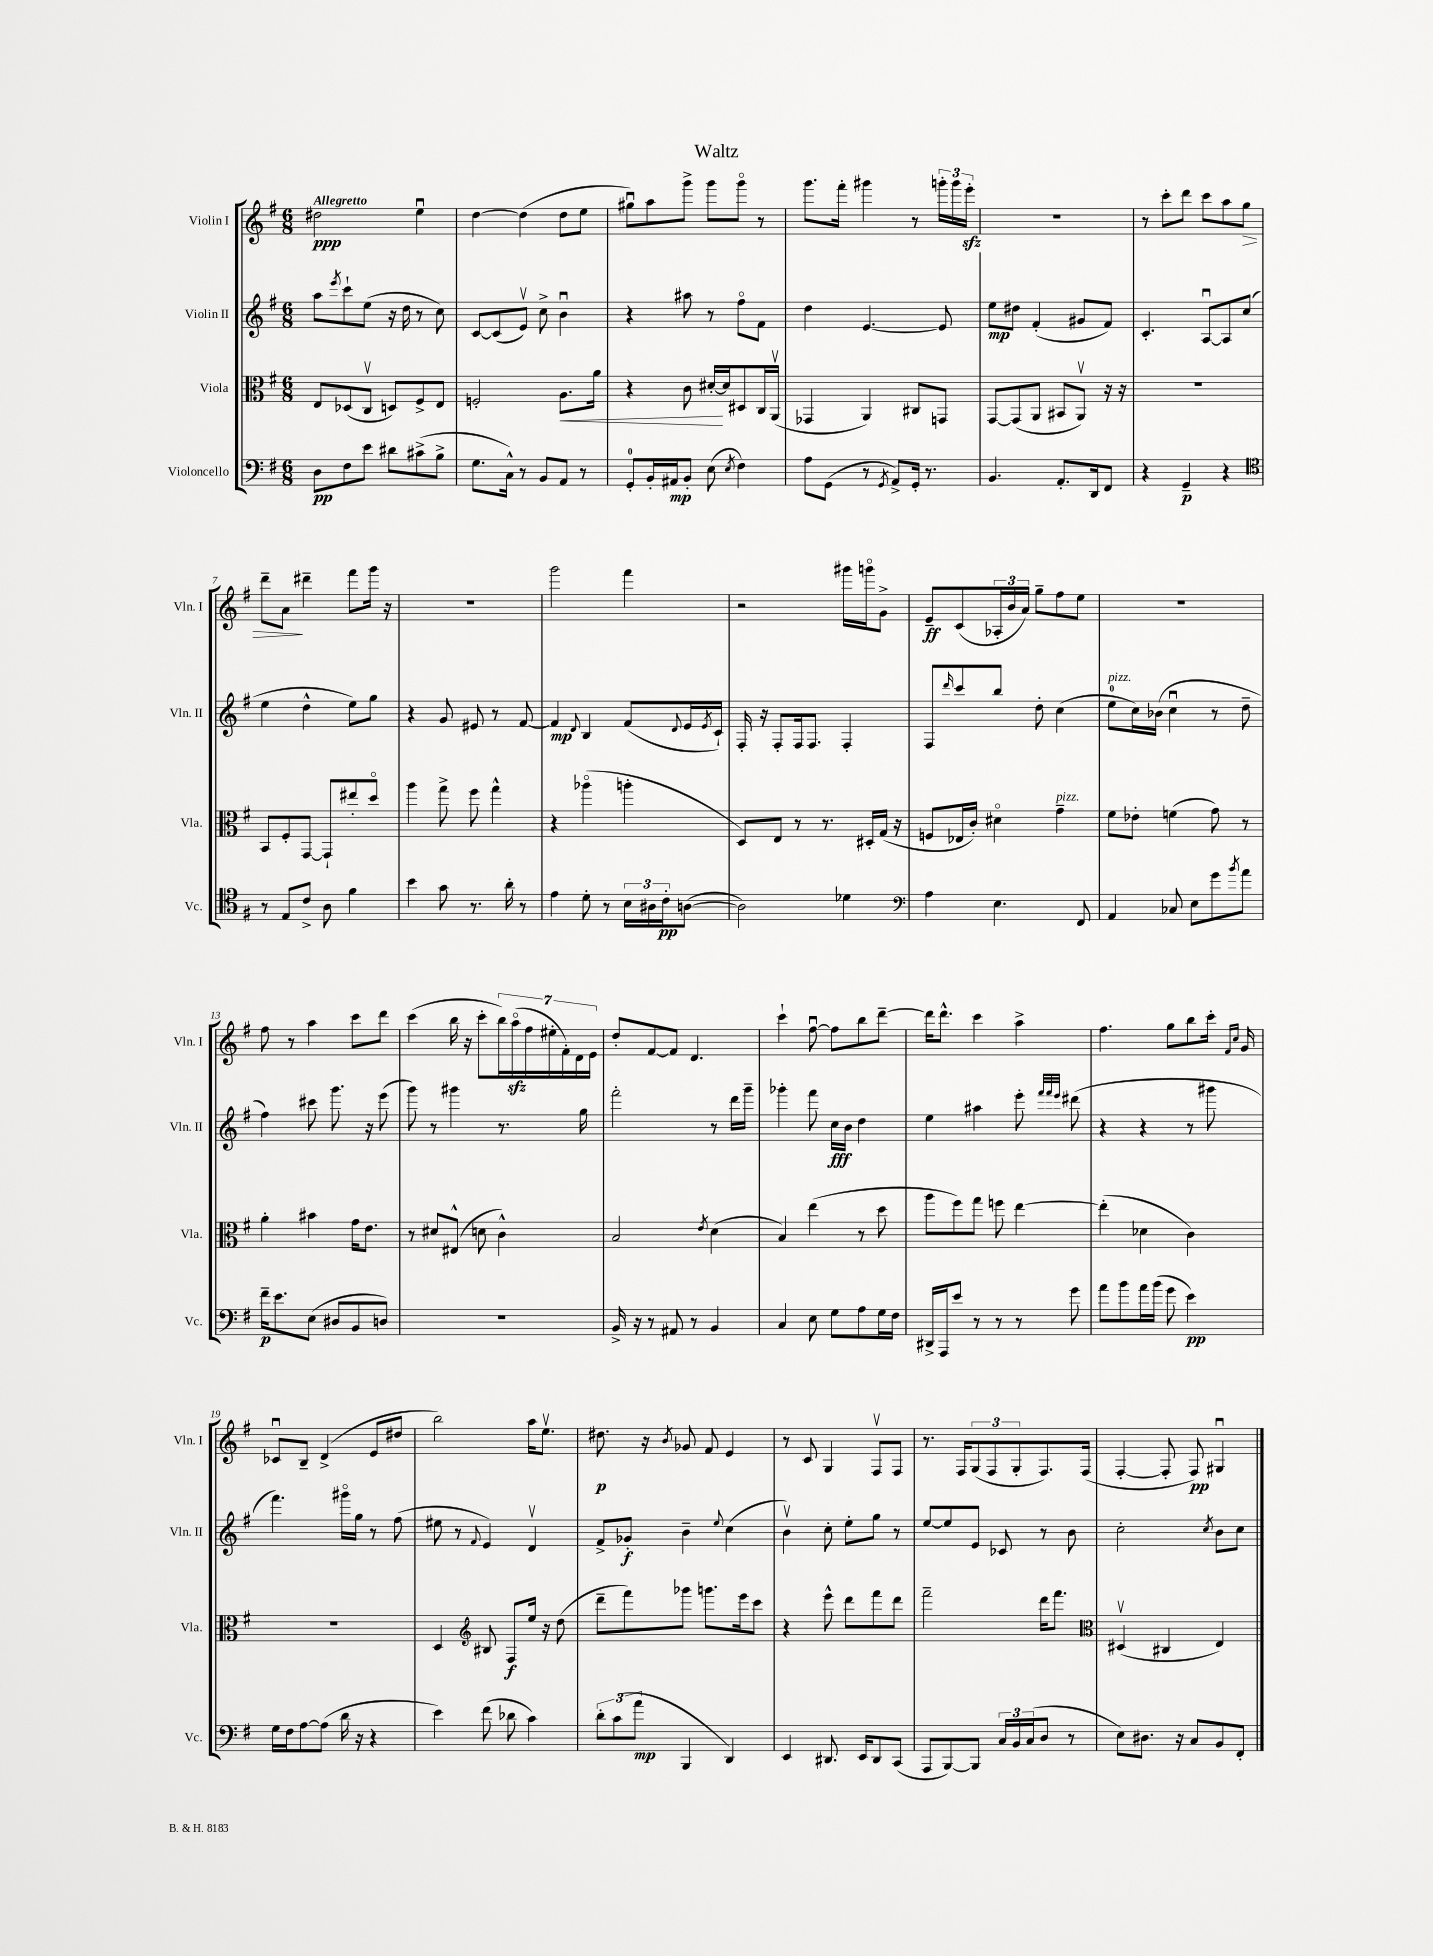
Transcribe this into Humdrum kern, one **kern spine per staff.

**kern	**dynam	**kern	**dynam	**kern	**dynam	**kern	**dynam
*part4	*part4	*part3	*part3	*part2	*part2	*part1	*part1
*staff4	*staff4	*staff3	*staff3	*staff2	*staff2	*staff1	*staff1
*I"Violoncello	*	*I"Viola	*	*I"Violin II	*	*I"Violin I	*
*I'Vc.	*	*I'Vla.	*	*I'Vln. II	*	*I'Vln. I	*
*clefF4	*	*clefC3	*	*clefG2	*	*clefG2	*
*k[f#]	*	*k[f#]	*	*k[f#]	*	*k[f#]	*
*M6/8	*	*M6/8	*	*M6/8	*	*M6/8	*
=1	=1	=1	=1	=1	=1	=1	=1
!	!	!	!	!	!	!LO:TX:a:B:t=Allegretto	!
8D\L	pp	8E/L	.	8aa\L	.	2dd#X\	ppp
.	.	.	.	8qeee/	.	.	.
8F#\	.	(8D-X/	.	8ccc`\	.	.	.
8e\J	.	8Cv/J	.	(8ee\J	.	.	.
8d#X\L	.	8Dn/L)	.	16r	.	.	.
.	.	.	.	16dd\	.	.	.
(8c#X^\	.	8F#^/	.	8r	.	4eeu\	.
8B^\J	.	8E/J	.	8cc\)	.	.	.
=2	=2	=2	=2	=2	=2	=2	=2
8.G\L	.	2Fn'/	.	[8c/L	.	[4dd\	.
.	.	.	.	(8c/]	.	.	.
16C^^\Jk)	.	.	.	.	.	.	.
8r	.	.	.	8ev/J)	.	(4dd\]	.
8BB/L	.	.	.	8cc^\	.	.	.
!	!	!	!LO:HP:b	!	!	!	!
8AA/J	.	8.A\L	<	4bu\	.	8dd\L	.
8r	.	.	.	.	.	8ee\J	.
.	.	16a\Jk	.	.	.	.	.
=3	=3	=3	=3	=3	=3	=3	=3
8GG'/L	.	4r	.	4r	.	8gg#Xu\L)	.
16BB'/L	.	.	.	.	.	8aa\	.
16AA#X/J	mp	.	.	.	.	.	.
8BB'/J	.	8c\	.	8aa#X\	.	8ggg^\J	.
(8E\	.	[16d#X'/LL	.	8r	.	8ggg\L	.
.	.	16d#/J]	[	.	.	.	.
8qE/	.	.	.	.	.	.	.
4F#\)	.	8D#X/	.	8ff#\L	.	8ggg\J	.
.	.	16C/L	.	8f#\J	.	8r	.
.	.	(16AAv/JJ	.	.	.	.	.
=4	=4	=4	=4	=4	=4	=4	=4
8A\L	.	4GG-X/	.	4dd\	.	8.ggg\L	.
(8GG\J	.	.	.	.	.	.	.
.	.	.	.	.	.	16fff#'\Jk	.
8r	.	4AA/)	.	[4.e/	.	4ggg#X\	.
8qGG/	.	.	.	.	.	.	.
8AA^/L)	.	.	.	.	.	.	.
16GG'/Jk	.	8C#X/L	.	.	.	8r	.
8.r	.	.	.	.	.	.	.
.	.	8GGn/J	.	8e/]	.	24gggn'\LL	.
.	.	.	.	.	.	24ggg\	.
.	.	.	.	.	.	24eeezz'\JJ	.
=5	=5	=5	=5	=5	=5	=5	=5
4.BB/	.	[8GG/L	.	8ee\L	mp	2.r	.
.	.	(8GG/]	.	8dd#X\J	.	.	.
.	.	8AA/J	.	(4f#'/	.	.	.
8.AA'/L	.	8BB#X/L	.	.	.	.	.
.	.	8AAv/J)	.	8g#X/L	.	.	.
16DD/k	.	.	.	.	.	.	.
8FF#/J	.	16r	.	8f#/J)	.	.	.
.	.	16r	.	.	.	.	.
=6	=6	=6	=6	=6	=6	=6	=6
4r	.	2.r	.	4.c'/	.	8r	.
.	.	.	.	.	.	8ccc'\L	.
4GG~/	p	.	.	.	.	8ddd\J	.
.	.	.	.	[8Au/L	.	8ccc\L	.
4r	.	.	.	8A/]	.	8aa\	.
!	!	!	!	!	!	!	!LO:HP:b
.	.	.	.	(8cc/J	.	8gg\J	>
!!LO:LB:g=z
=7	=7	=7	=7	=7	=7	=7	=7
*clefC4	*	*	*	*	*	*	*
8r	.	8BB/L	.	4ee\	.	8ddd~\L	.
8E/L	.	8F#'/	.	.	.	8a\J	.
8c^/J	.	[8GG/J	.	4dd^^\	.	4ddd#X~\	]
8A\	.	8GG`/L]	.	.	.	.	.
4f#\	.	8ee#X'/	.	8ee\L)	.	8fff#\L	.
.	.	8dd/J	.	8gg\J	.	16ggg\Jk	.
.	.	.	.	.	.	16r	.
=8	=8	=8	=8	=8	=8	=8	=8
4b\	.	4aa\	.	4r	.	2.r	.
8g\	.	8gg^\	.	8g/	.	.	.
8.r	.	8ff#\	.	8e#X/	.	.	.
.	.	4gg^^\	.	8r	.	.	.
16a'\	.	.	.	.	.	.	.
8r	.	.	.	[8f#/	.	.	.
=9	=9	=9	=9	=9	=9	=9	=9
4e\	.	4r	.	4f#/]	mp	2ggg\	.
.	.	.	.	8qqd/	.	.	.
8d'\	.	(4aa-X\	.	4B/	.	.	.
8r	.	.	.	.	.	.	.
24B\LL	.	4aan'\	.	(8f#/L	.	4fff#\	.
24A#X\	.	.	.	.	.	.	.
24c'\J	pp	.	.	.	.	.	.
.	.	.	.	8qqd/	.	.	.
([8An\J	.	.	.	16e/L	.	.	.
.	.	.	.	8qe/	.	.	.
.	.	.	.	16c`/JJ)	.	.	.
=10	=10	=10	=10	=10	=10	=10	=10
2A\])	.	8D/L)	.	16F#'/	.	2r	.
.	.	.	.	16r	.	.	.
.	.	8E/J	.	8F#'/L	.	.	.
.	.	8r	.	16F#/k	.	.	.
.	.	.	.	8.F#/J	.	.	.
.	.	8.r	.	.	.	.	.
4d-X\	.	.	.	4F#'/	.	16ggg#X\LL	.
.	.	16D#X'/LL	.	.	.	16gggn\J	.
.	.	(16G/JJ	.	.	.	8g^\J	.
.	.	16r	.	.	.	.	.
=11	=11	=11	=11	=11	=11	=11	=11
*clefF4	*	*	*	*	*	*	*
4A\	.	8Fn/L	.	8F#/L	.	8e~/L	ff
.	.	.	.	16qqddd/	.	.	.
.	.	16E-X/L	.	8ccc/	.	(8c/	.
.	.	16c'/JJ)	.	.	.	.	.
4.E\	.	4d#X\	.	8bb/J	.	24A-X'/L	.
.	.	.	.	.	.	24b/	.
.	.	.	.	.	.	24a/JJ)	.
.	.	.	.	8dd'\	.	8gg~\L	.
!	!	!LO:TX:a:i:t=pizz.	!	!	!	!	!
.	.	4g~\	.	(4cc\	.	8ff#\	.
8FF#/	.	.	.	.	.	8ee\J	.
=12	=12	=12	=12	=12	=12	=12	=12
!	!	!	!	!LO:TX:a:i:t=pizz.	!	!	!
4AA/	.	8f#\L	.	8ee\L	.	2.r	.
.	.	8e-X'\J	.	16cc\L)	.	.	.
.	.	.	.	(16b-X\JJ	.	.	.
8C-X/	.	(4fn\	.	4ccu\	.	.	.
8E\L	.	.	.	.	.	.	.
8g\	.	8g\)	.	8r	.	.	.
8qb/	.	.	.	.	.	.	.
8a\J	.	8r	.	8dd~\	.	.	.
!!LO:LB:g=z
=13	=13	=13	=13	=13	=13	=13	=13
16f#~\KL	p	4a'\	.	4ff#\)	.	8ff#\	.
8.e\	.	.	.	.	.	.	.
.	.	.	.	.	.	8r	.
(8E\J	.	4b#X\	.	8ccc#X\	.	4aa\	.
8D#X/L	.	.	.	8.ggg\	.	.	.
8BB/	.	16g\KL	.	.	.	8ccc\L	.
.	.	8.e\J	.	16r	.	.	.
8Dn/J)	.	.	.	(8eee\	.	8ddd\J	.
=14	=14	=14	=14	=14	=14	=14	=14
2.r	.	8r	.	8ggg\)	.	(4ccc\	.
.	.	8d#X/L	.	8r	.	.	.
.	.	(8E#X^^/J	.	4ggg#X\	.	16bb\	.
.	.	.	.	.	.	16r	.
.	.	8dn\	.	.	.	8ccc'\L	.
.	.	4c^^\)	.	8.r	.	28bb\L)	.
.	.	.	.	.	.	(28aazz\	.
.	.	.	.	.	.	28ff#\	.
.	.	.	.	.	.	28ee#X'\	.
.	.	.	.	.	.	28f#'\)	.
.	.	.	.	.	.	28d\	.
.	.	.	.	16gg\	.	.	.
.	.	.	.	.	.	28e\JJ	.
=15	=15	=15	=15	=15	=15	=15	=15
16BB^/	.	2B/	.	2fff#'\	.	8dd'/L	.
16r	.	.	.	.	.	.	.
8r	.	.	.	.	.	[8f#/	.
8AA#X/	.	.	.	.	.	8f#/J]	.
8r	.	.	.	.	.	4.d/	.
.	.	8qe/	.	.	.	.	.
4BB/	.	(4d\	.	8r	.	.	.
.	.	.	.	16ddd\LL	.	.	.
.	.	.	.	16ggg~\JJ	.	.	.
=16	=16	=16	=16	=16	=16	=16	=16
4C/	.	4B/)	.	4ggg-X'\	.	4ccc`\	.
8E\	.	(4ee\	.	8fff#\	.	[8ff#u\	.
8G\L	.	.	.	16cc\LL	fff	8ff#\L]	.
.	.	.	.	16b\JJ	.	.	.
8A\	.	8r	.	4dd\	.	8bb\	.
16G\L	.	8dd\	.	.	.	[8ddd~\J	.
16F#\JJ	.	.	.	.	.	.	.
=17	=17	=17	=17	=17	=17	=17	=17
16DD#X^/LL	.	8aa\L	.	4ee\	.	16ddd\KL]	.
16AAA/J	.	.	.	.	.	8.ddd^^\J	.
8e/J	.	8ff#\)	.	.	.	.	.
8r	.	8gg\J	.	4aa#X\	.	4ccc\	.
8r	.	8ffn\	.	.	.	.	.
8r	.	[4ee\	.	8eee'\	.	4aa^\	.
.	.	.	.	32qqfff#/LLL	.	.	.
.	.	.	.	32qqfff#/	.	.	.
.	.	.	.	32qqeee/JJJ	.	.	.
8g\	.	.	.	(8ddd#X\	.	.	.
=18	=18	=18	=18	=18	=18	=18	=18
8a\L	.	(4ee'\]	.	4r	.	4.ff#\	.
8b\	.	.	.	.	.	.	.
16a\L	.	4d-X\	.	4r	.	.	.
(16b\JJ	.	.	.	.	.	.	.
8g\	.	.	.	.	.	8gg\L	.
4e\)	pp	4c\)	.	8r	.	8bb\	.
.	.	.	.	8ggg#X\	.	16ccc'\Jk	.
.	.	.	.	.	.	16qqf#/LL	.
.	.	.	.	.	.	16qqcc/JJ	.
.	.	.	.	.	.	16g/	.
!!LO:LB:g=z
=19	=19	=19	=19	=19	=19	=19	=19
16G\LL	.	2.r	.	4.fff#\)	.	8c-Xu/L	.
16F#\J	.	.	.	.	.	.	.
[8A\	.	.	.	.	.	8B~/J	.
(8A\J]	.	.	.	.	.	(4d^/	.
16d\	.	.	.	16ggg#X\LL	.	.	.
16r	.	.	.	16gg\JJ	.	.	.
4r	.	.	.	8r	.	8e/L	.
.	.	.	.	(8ff#\	.	8dd#X/J	.
=20	=20	=20	=20	=20	=20	=20	=20
4e\)	.	4D/	.	8ee#X\	.	2bb\)	.
.	.	.	.	8r	.	.	.
*	*	*clefG2	*	*	*	*	*
.	.	.	.	8qqf#/	.	.	.
(8f#\	.	8B#X/	.	4e/)	.	.	.
8d-X\	.	8F#/L	f	.	.	.	.
4c\)	.	16ee/Jk	.	4dv/	.	16aa\KL	.
.	.	16r	.	.	.	8.eev\J	.
.	.	(8dd\	.	.	.	.	.
=21	=21	=21	=21	=21	=21	=21	=21
12d'\L	.	8ddd~\L	.	8f#^/L	.	8.dd#X\	p
(12c\	.	.	.	.	.	.	.
.	.	8fff#\)	.	8g-X'/J	f	.	.
12a\J	mp	.	.	.	.	.	.
.	.	.	.	.	.	16r	.
.	.	.	.	.	.	8qb/	.
4BBB/	.	8ggg-X\J	.	4b~\	.	8g-X/	.
.	.	8.gggn\L	.	.	.	8f#/	.
.	.	.	.	8qqee/	.	.	.
4DD/)	.	.	.	(4cc\	.	4e/	.
.	.	16eee\k	.	.	.	.	.
.	.	8ccc\J	.	.	.	.	.
=22	=22	=22	=22	=22	=22	=22	=22
4EE/	.	4r	.	4bv\)	.	8r	.
.	.	.	.	.	.	8c/	.
8.DD#X/	.	8eee^^\	.	8cc'\	.	4G/	.
.	.	8ddd\L	.	8ee'\L	.	.	.
16EE/KL	.	.	.	.	.	.	.
8DD#/	.	8fff#\	.	8gg\J	.	8F#v/L	.
(8CC/J	.	8ddd\J	.	8r	.	8F#/J	.
=23	=23	=23	=23	=23	=23	=23	=23
8AAA/L	.	2fff#~\	.	[8ee/L	.	8.r	.
[8BBB/)	.	.	.	8ee/]	.	.	.
.	.	.	.	.	.	16F#/KL	.
8BBB/J]	.	.	.	8e/J	.	(12G/	.
.	.	.	.	.	.	12F#/	.
24C/LL	.	.	.	8c-X/	.	.	.
24BB/	.	.	.	.	.	12G'/	.
(24C/J	.	.	.	.	.	.	.
8D/J	.	16ddd\KL	.	8r	.	8.F#/)	.
.	.	8.fff#\J	.	.	.	.	.
8r	.	.	.	8b\	.	.	.
.	.	.	.	.	.	(16F#/Jk	.
=24	=24	=24	=24	=24	=24	=24	=24
*	*	*clefC3	*	*	*	*	*
8E\L)	.	(4D#Xv/	.	2cc'\	.	[4F#'/	.
8.D#X\J	.	.	.	.	.	.	.
.	.	4C#X/	.	.	.	8F#'/]	.
16r	.	.	.	.	.	.	.
8C/L	.	.	.	.	.	8F#/)	pp
.	.	.	.	8qcc/	.	.	.
8BB/	.	4E/)	.	8b\L	.	4G#Xu/	.
8FF#'/J	.	.	.	8cc\J	.	.	.
==	==	==	==	==	==	==	==
*-	*-	*-	*-	*-	*-	*-	*-
